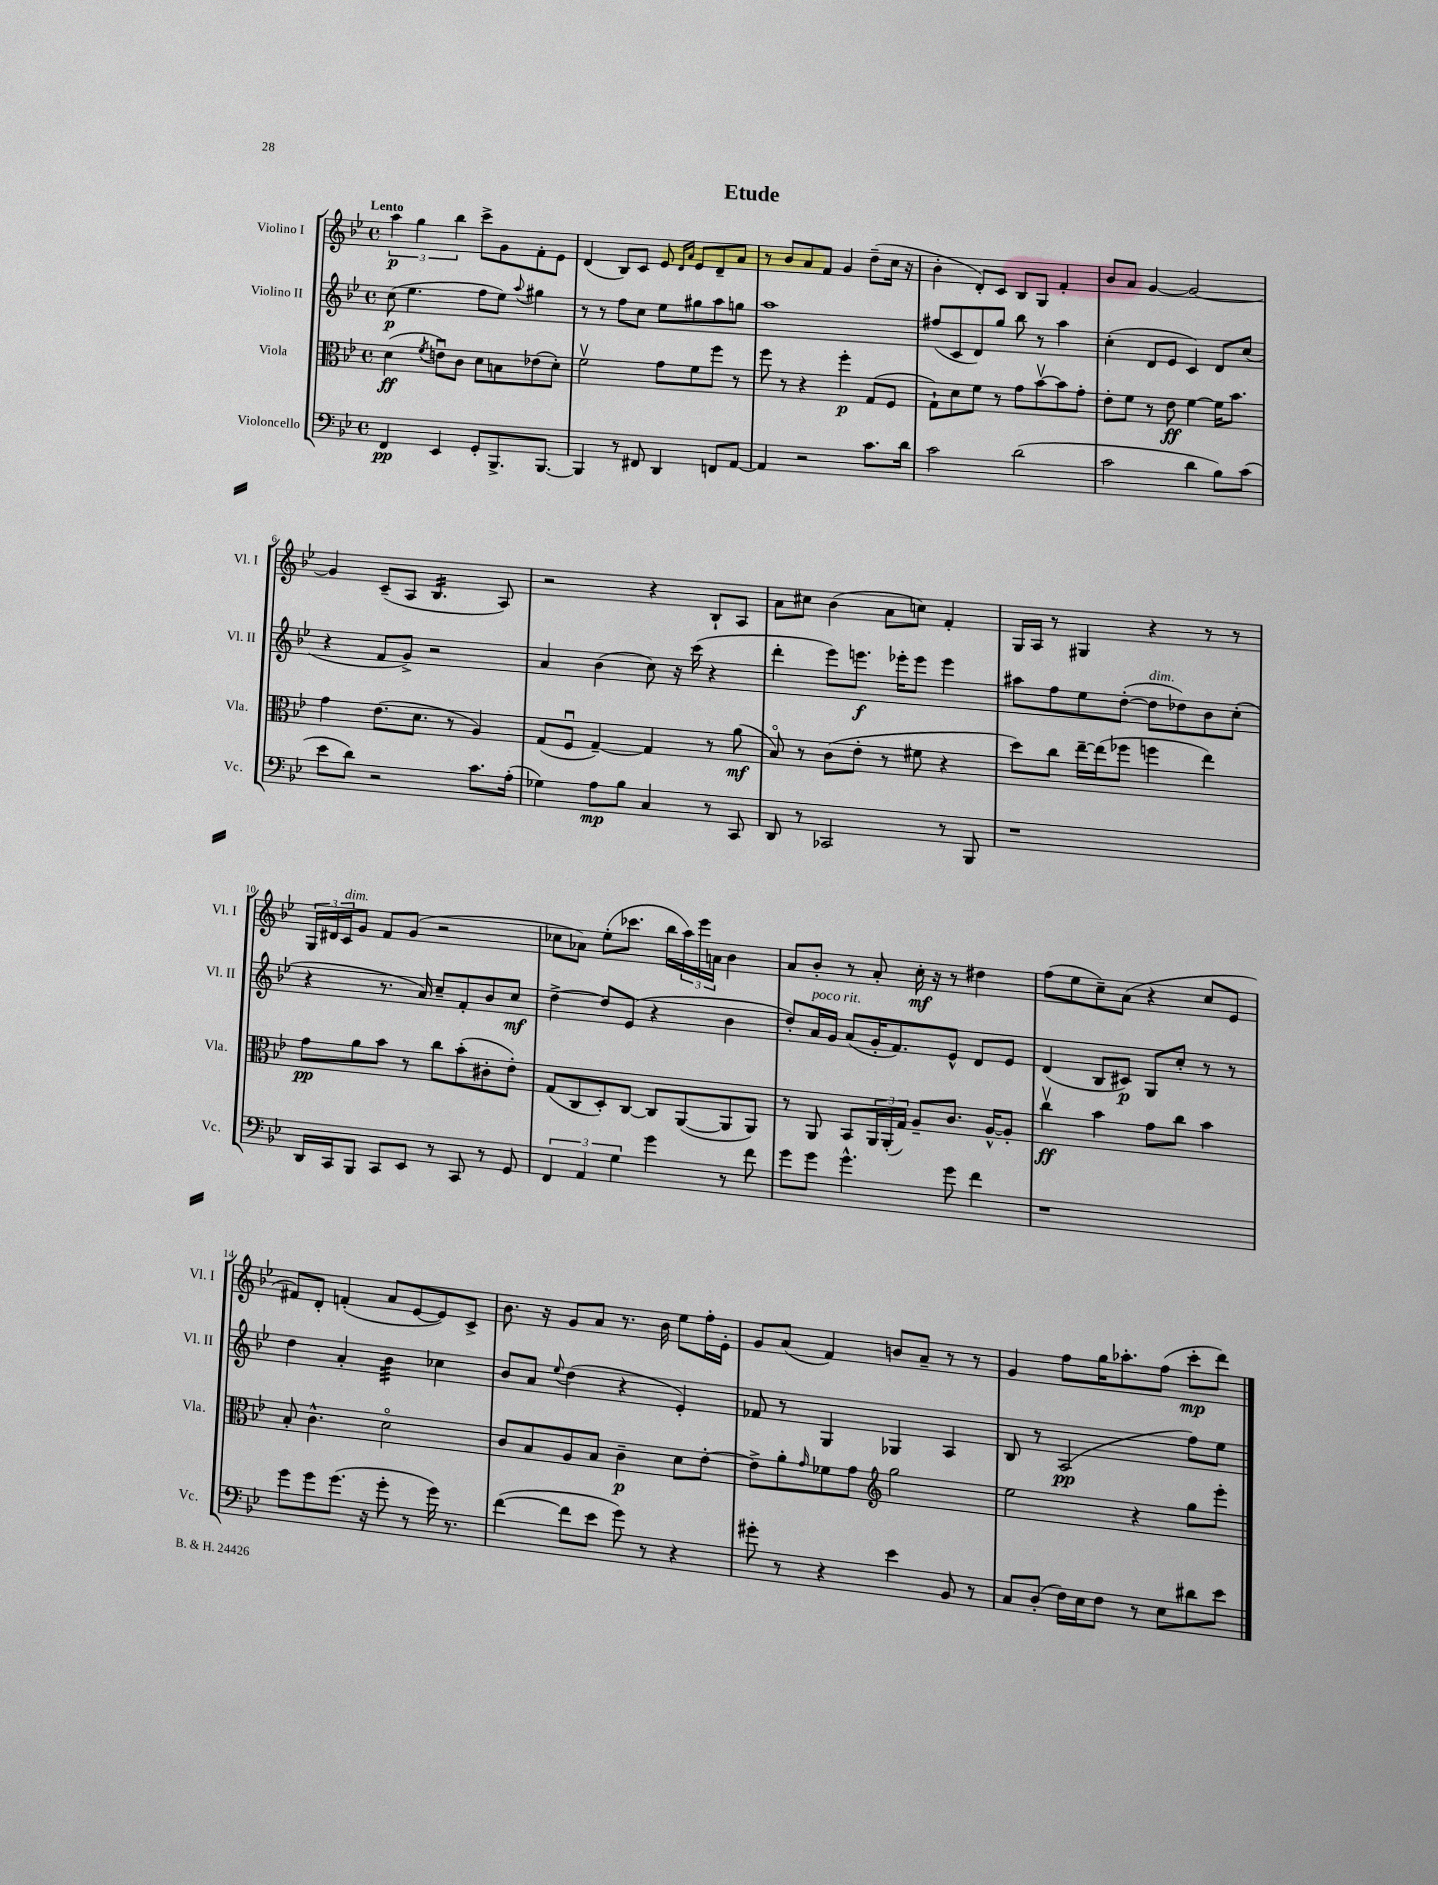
\header { title = "Etude" }
<<
\new StaffGroup <<
\new Staff = "s0" \with { instrumentName = "Violino I" shortInstrumentName = "Vl. I" } {
    \clef treble \key bes \major \defaultTimeSignature \time 4/4 \tempo "Lento"
    \tuplet 3/2 { a''4\p g''4 bes''4 } c'''8-> g'8 f'8-. ees'8 |
    d'4( bes8) c'8 ees'8 \grace { d'16 a'16 } ees'8 d'8-- a'8 |
    r8 bes'8 a'8 f'8 g'4 d''8--( c''16 r16 |
    bes'4-. d'8-.) c'8 bes8 g8 f'4-. |
    bes'8 a'8 g'4~ g'2~ |
    g'4 c'8--( a8 bes4.:16 a8) |
    r2 r4 bes8-! a8 |
    a'8 cis''8 bes'4( a'8 c''8) f'4-. |
    g16 a16 r8 gis4 r4 r8 r8 |
    \tuplet 3/2 { g16 dis'16 c'16^\markup { \italic "dim." } } g'8 f'8 g'8( r2 |
    ces''8 aes'8) ees''8-.( ces'''8. bes''16 \tuplet 3/2 { a''16) ees'''16 a'16 } bes'4 |
    a'8 bes'8-. r8 a'8-. c''16-.\mf r16 r8 dis''4 |
    f''8( ees''8 c''8--) a'8( r4 c''8 ees'8 |
    fis'8) d'8-. f'4-.( a'8 ees'8~ ees'8) c'8-> |
    bes'8. r16 g'8 a'8 r8. bes'16 ees''8 f''16-. ees'16-. |
    g'8 a'8( f'4) b'8 a'8-- r8 r8 |
    g'4 f''8 g''16 aes''8.-. f''8( c'''8-.\mp d'''8) \bar "|." |
}
\new Staff = "s1" \with { instrumentName = "Violino II" shortInstrumentName = "Vl. II" } {
    \clef treble \key bes \major \defaultTimeSignature \time 4/4
    c''8\p( ees''4. f''8 ees''8) \appoggiatura { a''8 } gis''4 |
    r8 r8 f''8 c''8 ees''8 gis''8 a''8 g''8 |
    a''1 |
    fis''8( c'8 d'8) g''8 bes''8 r8 a''4 |
    c''4-.( d'8 ees'8 c'4) d'8 c''8( |
    r4 f'8 g'8->) r2 |
    a'4 bes'4( c''8) r16 c'''16( r4 |
    d'''4-. ees'''8) e'''8.\f ees'''16-. ees'''8 ees'''4 |
    ais''8 f''8 ees''8 d''8~-.( d''8^\markup { \italic "dim." } des''8) bes'8 c''8-.( |
    r4 r8. a'16) c''8-- f'8-. bes'8 c''8\mf |
    d''4~-> d''8 ees'8( r4 bes'4 |
    d''8-.) a'16^\markup { \italic "poco rit." } g'16 a'8( g'16-. f'8.) ees'8-^ d'8 ees'8 |
    d'4( bes8 cis'8\p) g8 c''8-. r8 r8 |
    d''4 a'4-. bes'4:32 ces''4 |
    bes'8 a'8 \appoggiatura { ees''8 } d''4( r4 ees'4-.) |
    fes'8 r8 g4 ges4 a4 |
    bes8 r8 a2\pp( f''8) ees''8 \bar "|." |
}
\new Staff = "s2" \with { instrumentName = "Viola" shortInstrumentName = "Vla." } {
    \clef alto \key bes \major \defaultTimeSignature \time 4/4
    d'4\ff( \acciaccatura { f'8 } e'8\downbow) c'8 d'8 b8 ees'8( d'8-.) |
    f'2\upbow g'8 f'8 f''8 r8 |
    f''8 r8 r4 f''4-.\p g8( f8 |
    g8-!) d'8 f'8 r8 g'8 bes'8~\upbow bes'8 g'8-. |
    ees'8-. f'8 r8 ees'8\ff f'4~ f'16 bes'8. |
    g'4 ees'8.( d'8. r8 a4) |
    g8( f8\downbow g4~--) g4 r8 a'8\mf( |
    bes8\flageolet) r8 c'8( ees'8-. r8 fis'8 r4 |
    d''8) c''8 ees''16~-- ees''16( fes''8 f''4 ees''4) |
    g'8\pp a'8 bes'8 r8 c''8 bes'8-.( cis'8-. ees'8-.) |
    g8( c8 d8-.) c8~ c8 a,8~( a,8 a,8) |
    r8 a,8 bes,8 \tuplet 3/2 { a,16 a,16-.( g16) } a8-- c'8. a16~-^ a8-. |
    c''4\upbow\ff bes'4 g'8 c''8 bes'4 |
    bes8-. c'4.-^ d'2\flageolet |
    c'8 bes8 a8 bes8 c'4--\p d'8 ees'8~-. |
    ees'8-> a'8-. \grace { g'16 } fes'8 g'8 \clef treble g''2 |
    ees''2 r4 g''8 ees'''8-. \bar "|." |
}
\new Staff = "s3" \with { instrumentName = "Violoncello" shortInstrumentName = "Vc." } {
    \clef bass \key bes \major \defaultTimeSignature \time 4/4
    f,4\pp ees,4 g,8-. bes,,8.-> bes,,8.~ |
    bes,,4 r8 fis,8 d,4 f,8 a,8~ |
    a,4 r2 c'8. d'16 |
    c'2 d'2( |
    c'2 d'4 bes8) c'8( |
    ees'8 d'8) r2 c'8. a16-.( |
    ges4) a8\mp bes8 c4 r8 c,8 |
    d,8 r8 ces,2 r8 bes,,8 |
    r1 |
    d,16 c,16 bes,,8 c,8 ees,8 r8 c,8 r8 g,8 |
    \tuplet 3/2 { f,4 a,4 g4 } g'4 r8 f'8 |
    g'8 g'8 g'4.-^ g'8 f'4 |
    r1 |
    g'8 g'8 g'8.( r16 g'8-. r8 g'16) r8. |
    f'4~( f'8 ees'8 g'8) r8 r4 |
    gis'8-. r8 r4 ees'4 bes,8 r8 |
    c8 d8-.( f16) ees16 f8 r8 ees8 dis'8 ees'8 \bar "|." |
}
>>
>>
